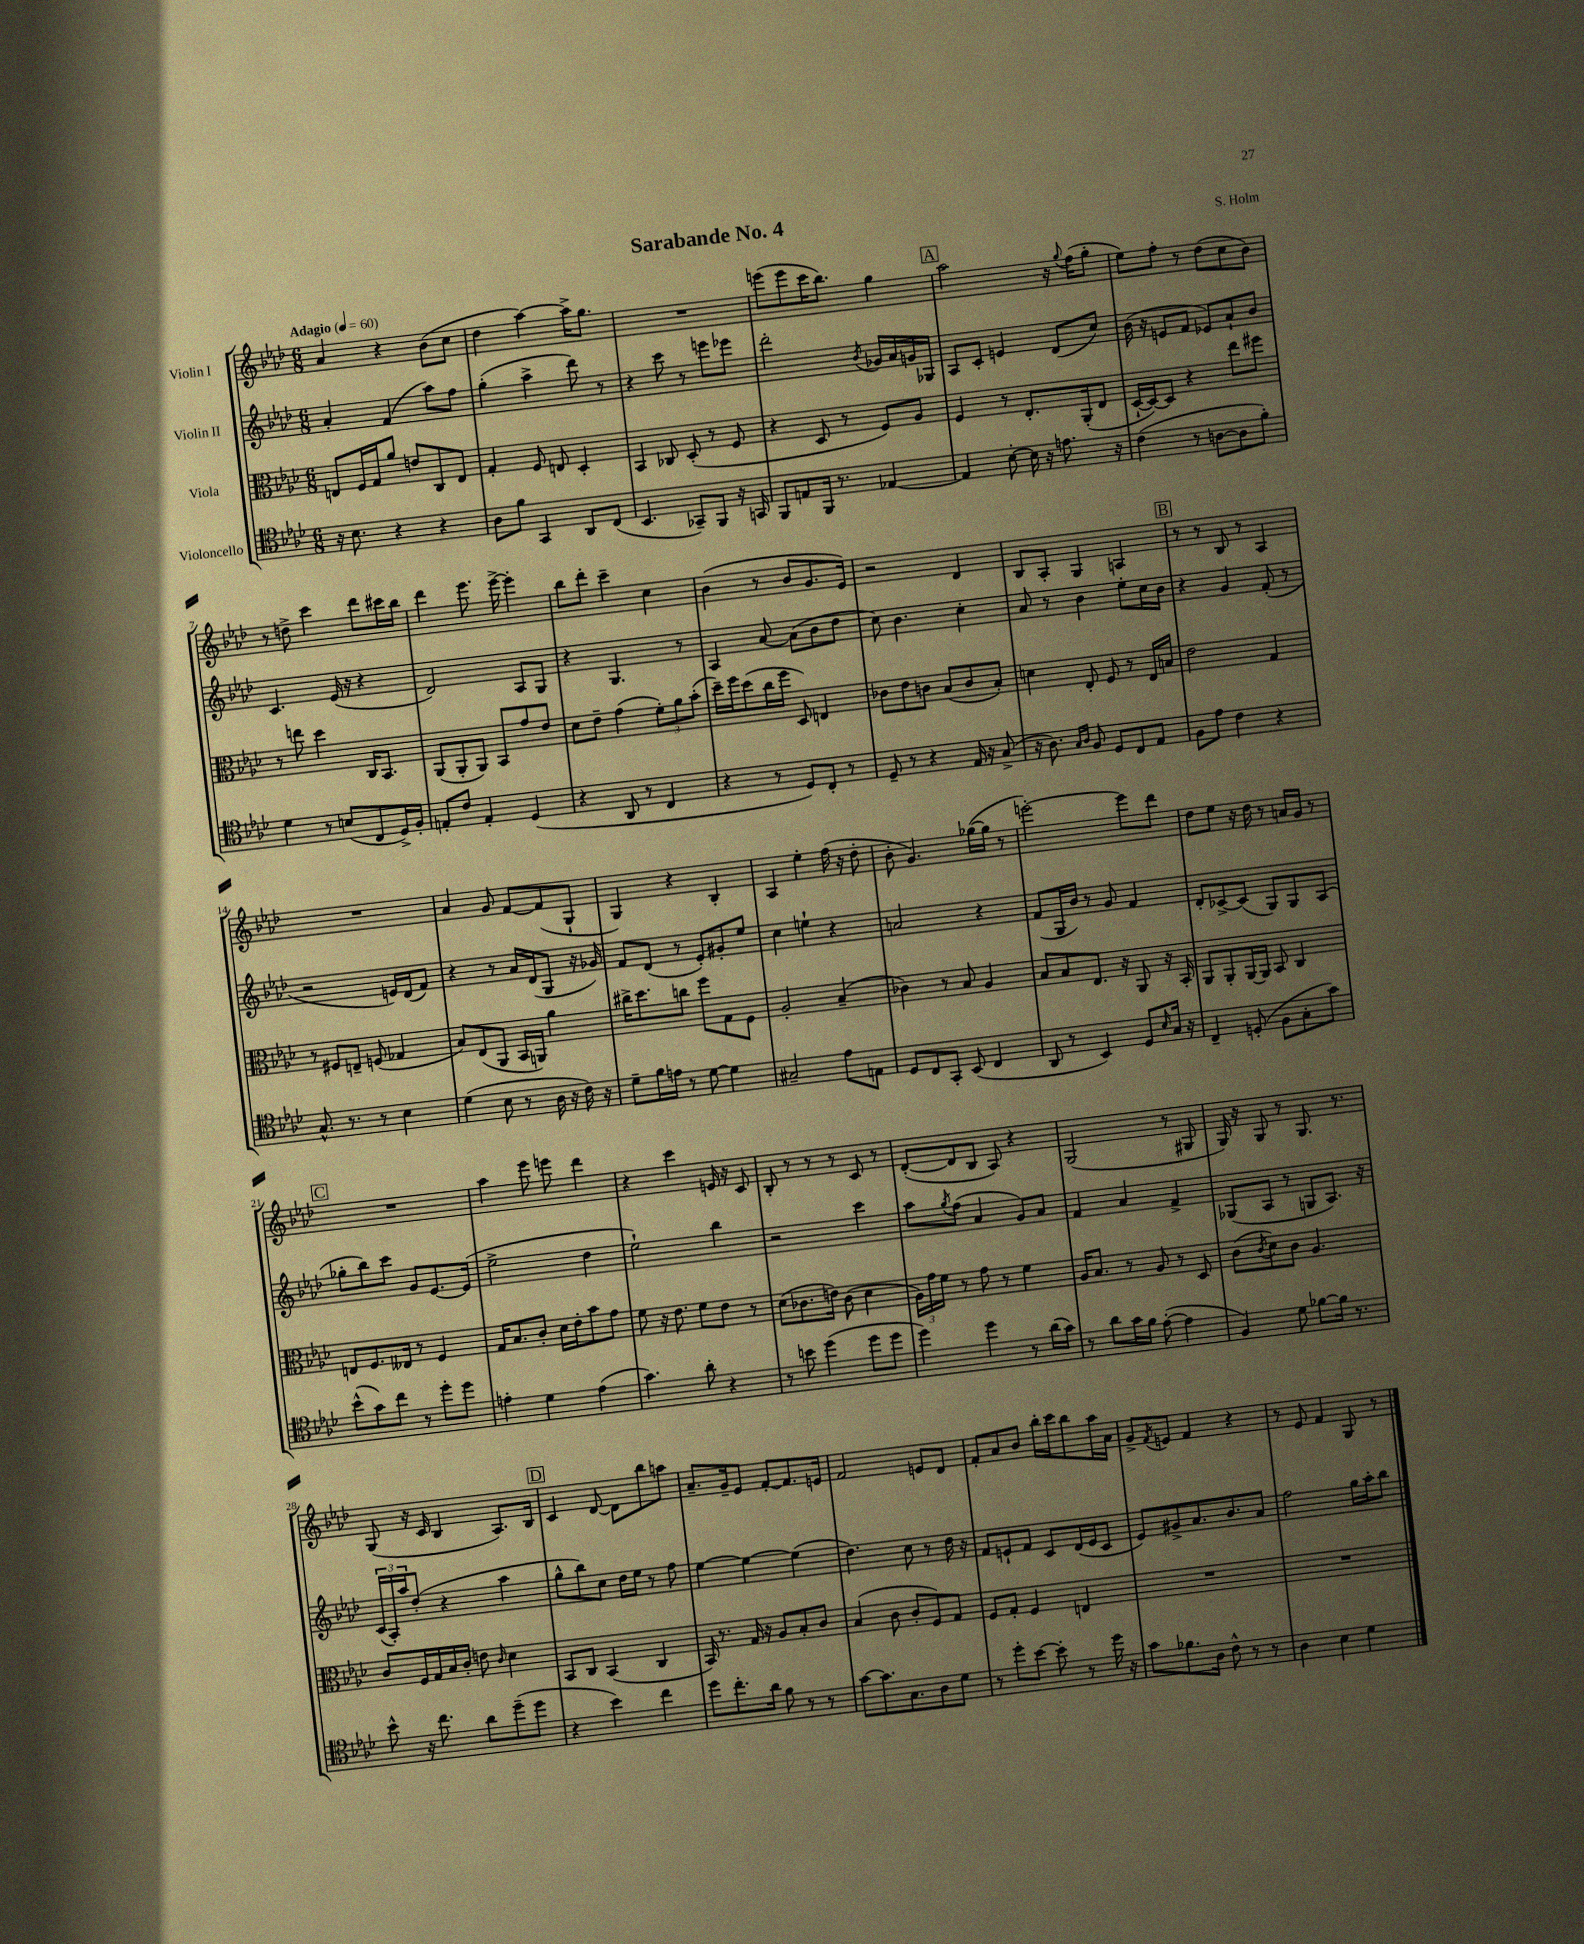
\header { title = "Sarabande No. 4" composer = "S. Holm" }
<<
\new StaffGroup <<
\new Staff = "s0" \with { instrumentName = "Violin I" } {
    \clef treble \key aes \major \numericTimeSignature \time 6/8 \tempo "Adagio" 4 = 60
    aes'4 r4 bes'8( c''8 |
    des''4 aes''4~) aes''16-> g''8. |
    R2. |
    e'''8( e'''8 c'''16 bes''8.) g''4 |
    \mark \markup { \box "A" } aes''2 r16 \appoggiatura { g''8 } f''16( g''8-. |
    ees''8) f''8-. r8 des''8( c''8 bes'8) |
    r8 d''8-> c'''4 des'''8 cis'''16 bes''16 |
    des'''4 ees'''8. ees'''16~-> ees'''4-. |
    bes''8 des'''8-. c'''4-- c''4 |
    bes'4( r8 bes'8 g'8. ees'16) |
    r2 des'4 |
    bes8 aes8-. g4 a4 |
    \mark \markup { \box "B" } r8 r8 bes8 r8 aes4 |
    R2. |
    aes'4 g'8 f'8~ f'8( g8-! |
    g4) r4 bes4-. |
    aes4 ees''4-. f''16( r16 des''8-. |
    bes'8-. g'4.) ges''16~( ges''16 r8 |
    e'''2~-.) e'''8 des'''8 |
    des''8 ees''8 r16 des''16 r8 a'16 g'16 r8 |
    \mark \markup { \box "C" } R2. |
    aes''4 ees'''8 e'''8 des'''4 |
    r4 c'''4 e'16 r16 c'8 |
    bes8-. r8 r8 r8 c'8 r8 |
    des'8~-.( des'8 bes8 aes8) r4 |
    g2( r8 gis8 |
    g16) r16 g8 r8 g8. r8. |
    g8( r16 c'16 bes4 aes8.) bes16 |
    \mark \markup { \box "D" } c'4 des'8~ des'8 bes''8 a''8 |
    aes'8.-- g'16-- ees'8 f'8~-. f'8. e'16 |
    f'2 e'8 des'8 |
    f'8-. aes'8 bes'8 bes''16-. c'''16 bes''8 aes''16 aes'16 |
    g'8-> \acciaccatura { f'8 } e'8 f'4 r4 |
    r8 ees'8 f'4 g8 r8 \bar "|." |
}
\new Staff = "s1" \with { instrumentName = "Violin II" } {
    \clef treble \key aes \major \numericTimeSignature \time 6/8
    aes'4-. f'4( aes''8) f''8 |
    g''4-.( aes''4-> des'''8) r8 |
    r4 c'''8 r8 e'''8 ees'''8 |
    des'''2-. \acciaccatura { bes'8 } ges'16 aes'16 g'16 ges16 |
    \mark \markup { \box "A" } aes8 c'8-. e'4 des'8( c''8) |
    bes'16( r16 e'8 f'8 ees'8) aes'8-! bes'8 |
    c'4. ees'16( r16 r4 |
    des'2) aes8 g8 |
    r4 g4. r8 |
    aes4 aes'8~ aes'8( bes'8 des''8 |
    c''8) bes'4. c''4-. |
    aes'8 r8 bes'4 ees''8-. c''16 bes'16 |
    \mark \markup { \box "B" } r4 g'4 f'8-.( r8 |
    r2 e'16) des'16( f'8) |
    r4 r8 aes'16 des'16( g8 r16 ges'16) |
    f'8 des'8( r8 ees'8-.) gis'8-. ees''8 |
    c''4 e''4-! r4 |
    a'2 r4 |
    f'8( g16 bes'16) r8 g'8 f'4 |
    des'8-. ces'8~-> ces'8( g8) g8 aes8( |
    \mark \markup { \box "C" } ges''8-. bes''8) c'''8 g'8 ees'8.~ ees'16( |
    ees''2-> des''4 |
    ees''2-!) bes''4 |
    r2 c'''4 |
    aes''8 \acciaccatura { g''8 } f''8( aes'4 g'8) aes'8 |
    f'4 aes'4 f'4-> |
    ges8( aes8 r8 g8 aes8.) r16 |
    \tuplet 3/2 { c'16( aes16-.) aes''16 } des''8-.( r4 aes''4 |
    \mark \markup { \box "D" } g''8-^ bes''8) c''8 des''16 ees''16 r8 f''8 |
    ees''4~ ees''4~ ees''4( |
    des''4.) c''8 r8 des''16 r16 |
    f'8 e'8-! f'8 c'8 des'16( e'16 c'8 |
    ees'8) gis'8-> aes'8. bes'8. aes'8 |
    f''2 g''16 aes''16-. bes''8 \bar "|." |
}
\new Staff = "s2" \with { instrumentName = "Viola" } {
    \clef alto \key aes \major \numericTimeSignature \time 6/8
    e8 f16 g16 aes'8 e'8 c8 e8 |
    g4-. f8 e8 des4-. |
    bes,4 ces8 des8-.( r8 f8 |
    r4 des8 r8 f8) aes8 |
    \mark \markup { \box "A" } f4 r8 ees8.-. aes,16-.( ees8 |
    des16~-! des16~) des8 r4 ees''8 fis''8 |
    r8 e''8 des''4 c16 bes,8. |
    aes,8( aes,8-. aes,8) bes,8 g'8 ees'8 |
    des'8 ees'8-- g'4( \tuplet 3/2 { f'8-.) aes'8 bes'8-.( } |
    des''16--) f''16 des''8( c''16 f''16 des8) e4 |
    ces'8 ees'8 c'8 bes8( c'8 bes8-.) |
    d'4 ees8-. f8 r8 ees16 b16 |
    \mark \markup { \box "B" } ees'2 g4 |
    r8 fis8 e8-- f8( ges4 |
    bes8) ees8( aes,8 bes,16 a,16) aes'4 |
    cis''16-> des''8. c''8 f''8 g8 f8 |
    aes2-. bes4--( |
    ces'4) r8 bes8 aes4 |
    bes8 bes8 ees8. r16 aes,8 r16 bes,16-. |
    aes,8 aes,8-. aes,16~ aes,16 bes,8 c4 |
    \mark \markup { \box "C" } e8 f8. eeses16 r8 f4 |
    g16 bes8. c'8-. des'16 ees'16-. bes'8 g'8 |
    f'8 r16 ees'8. f'8 ees'8 r8 |
    des'8( ces'8. e'16) ces'8( des'4 |
    \tuplet 3/2 { aes16) g'16 f'16 } r8 g'8 r8 f'4 |
    aes16 bes8. r8 aes8 r8 des8 |
    c'8( \acciaccatura { c'8 } des'8) c'8 aes4. |
    c'8 f16 g16 bes16 c'16-. e'8 \grace { c'16 } des'4 |
    \mark \markup { \box "D" } bes,8 c8 bes,4( c4 |
    bes,16) r8. g16 r16 aes8 bes8-. c'8 |
    bes4( c'8 c'8-. f8) g8 |
    f8 g8-. f4 e4 |
    R2. |
    R2. \bar "|." |
}
\new Staff = "s3" \with { instrumentName = "Violoncello" } {
    \clef tenor \key aes \major \numericTimeSignature \time 6/8
    r16 bes8. r4 r4 |
    aes8 f'8 g,4 aes,8 c8( |
    bes,4. ges,8--) f,8 r16 g,16 |
    f,8 e8 f,16 r8. ees4~ |
    \mark \markup { \box "A" } ees4 bes8~-. bes16 r16 e'8. r16 |
    c'4( r8 a8~ a8 f'8-.) |
    des'4 r8 b8( c8 des16->) f16-. |
    e8-. c'8 e4-. des4( |
    r4 aes,8 r8 c4 |
    r4 r8 des8) c8-. r8 |
    des8-- r8 r4 ees16 r16 g8->( |
    r16 aes8.) \grace { g16 aes16 } f8 des8 c8 ees8 |
    \mark \markup { \box "B" } f8 ees'8 c'4 r4 |
    g8.-^ r8. r8 bes4 |
    des'4( bes8 r8 aes16 r16 c'16) r16 |
    des'8-- f'16 e'16 r8 des'8~ des'4 |
    gis2-- ees'8 e8 |
    des8 c8 g,8-. bes,8( c4 |
    aes,8 r8 bes,4) des8 \grace { bes16 } g16 r16 |
    c4-- d8-.( f8 g8-. g'8) |
    \mark \markup { \box "C" } bes'8-^( g'8) c''8 r8 des''8-. des''8 |
    e'4-. des'4 e'4( |
    g'4.) aes'8-. r4 |
    r8 b'8 des''4( des''8 des''8 |
    des''4) des''4 r8 aes'16( g'16) |
    r8 aes'8 g'16 f'16 ees'8~-.( ees'4 |
    f4) des'8 fes'8~ fes'16 r8. |
    bes'8-^ r16 c''8. aes'8 des''8--( des''8 |
    \mark \markup { \box "D" } r4 bes'4) c''4 |
    des''8 c''8.-. aes'16 f'8 r8 r8 |
    g'8~ g'8. g8. aes8 des'8 |
    r8 des''8-. bes'8~ bes'8-. r8 des''16 r16 |
    g'8 fes'8. aes16 c'8-^ r8 r8 |
    aes4 bes4 des'4 \bar "|." |
}
>>
>>
